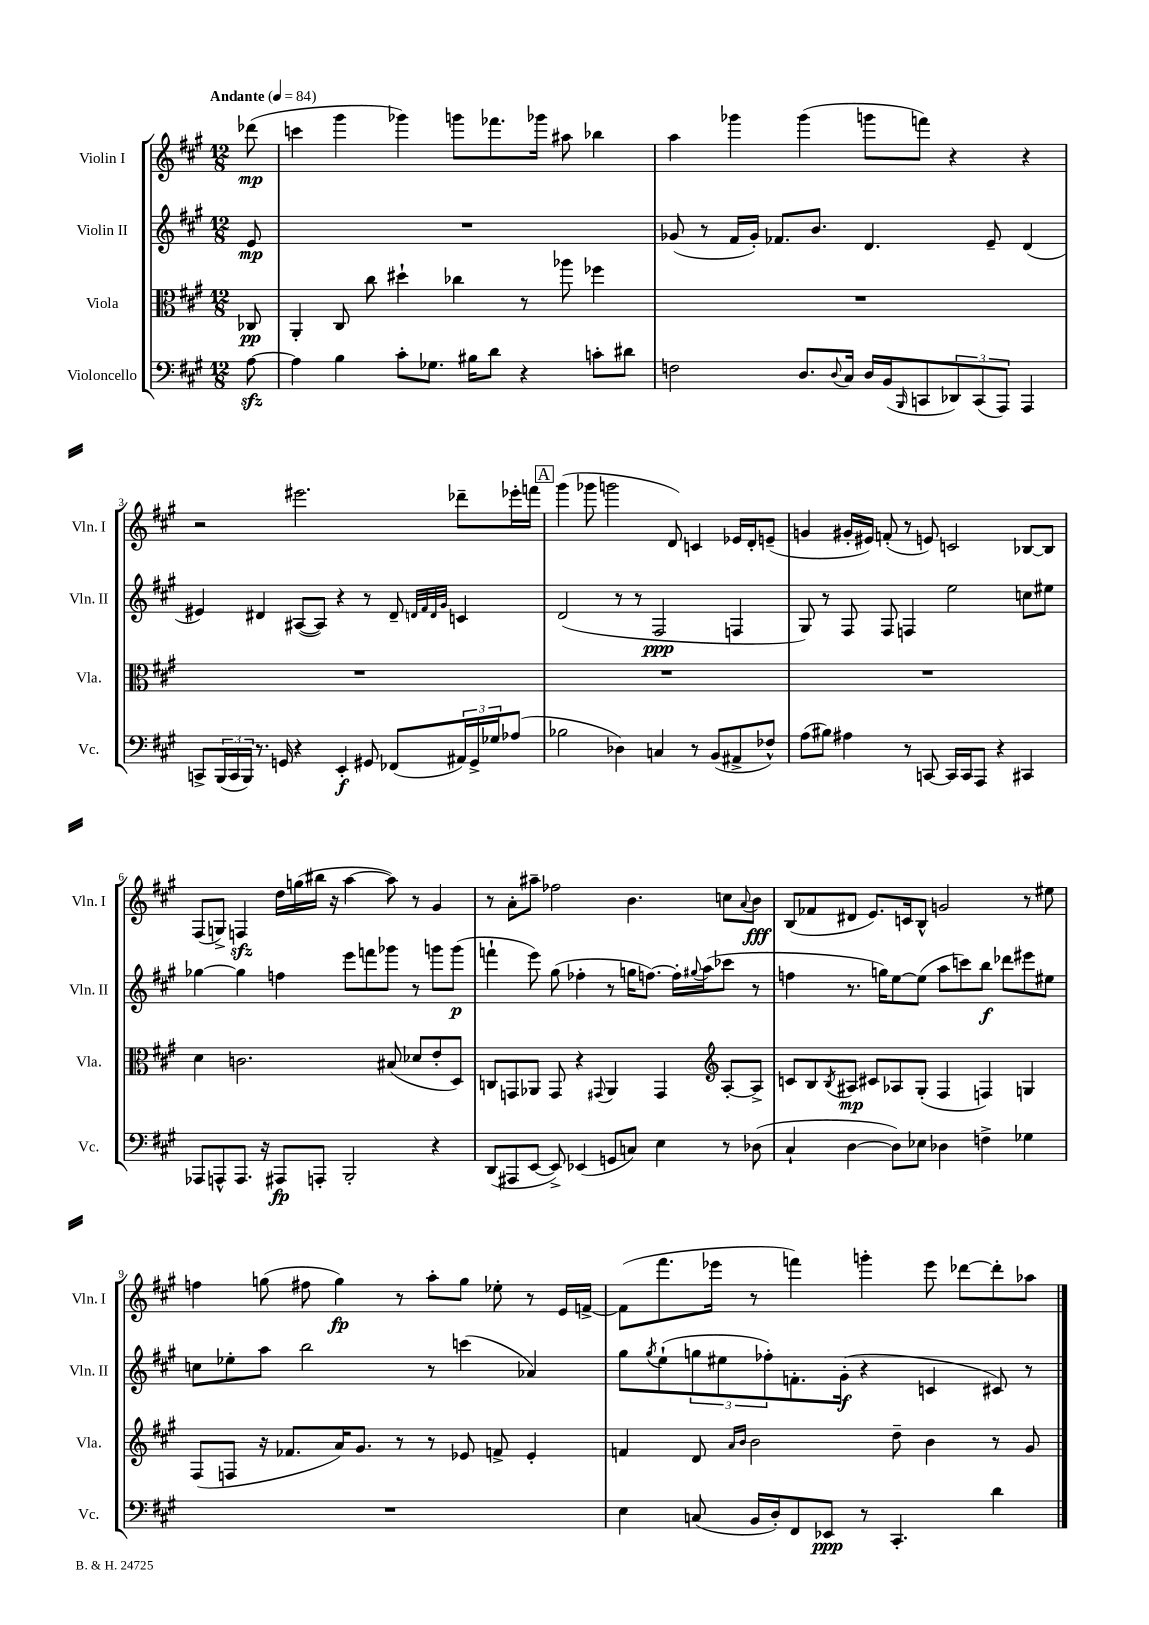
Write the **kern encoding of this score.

**kern	**kern	**kern	**kern
*staff4	*staff3	*staff2	*staff1
*clefF4	*clefC3	*clefG2	*clefG2
*k[f#c#g#]	*k[f#c#g#]	*k[f#c#g#]	*k[f#c#g#]
*M12/8	*M12/8	*M12/8	*M12/8
*MM84	*MM84	*MM84	*MM84
[8A	8C-	8e	(8ddd-
=	=	=	=
4A]	4AA'	1.r	4ccc
4B	8C#	.	4ggg#
.	8cc#	.	.
8c#'	4dd#`	.	4ggg-)
8.G-	.	.	.
.	4cc-	.	8ggg
16B#	.	.	.
8d	.	.	8.fff-
4r	8r	.	.
.	.	.	16ggg-
.	8aa-	.	8aa#
8c'	4ff-	.	4bb-
8d#	.	.	.
=	=	=	=
2F	1.r	(8g-	4aa
.	.	8r	.
.	.	16f#	4ggg-
.	.	16g-')	.
.	.	8.f-	.
8.D	.	.	(4ggg-
.	.	8.b	.
8qqD	.	.	.
16C#	.	.	.
16D	.	4.d	8ggg
(16BB	.	.	.
16qqBBB	.	.	.
8CC	.	.	8fff)
12DD-)	.	.	4r
(12CC	.	.	.
.	.	8e~	.
12AAA)	.	.	.
4AAA	.	(4d	4r
=	=	=	=
8CC^	1.r	4e#)	2r
(24BBB	.	.	.
24CC	.	.	.
24BBB)	.	.	.
8.r	.	4d#	.
16GG	.	.	.
4r	.	([8A#	2.eee#
.	.	8A#])	.
4EE'	.	4r	.
8GG#	.	8r	.
(8FF-	.	8d#~	.
.	.	32qqd	.
.	.	32qqf#	.
.	.	32qqd	.
.	.	32qqg#	.
24AA#)	.	4c	8ddd-~
24GG#^	.	.	.
24G-	.	.	.
(8A-	.	.	16eee-'
.	.	.	16fff
=	=	=	=
2B-	1.r	(2d	(4ggg#
.	.	.	8ggg-
.	.	.	2ggg
4D-)	.	8r	.
.	.	8r	.
4C	.	2F#	.
.	.	.	8d)
8r	.	.	4c
(8BB	.	.	.
8AA#^	.	4F	16e-
.	.	.	16d'
8F-^^)	.	.	(8e~
=	=	=	=
(8A	1.r	8G#)	4g
8B#)	.	8r	.
4A#	.	8F#	16g#'
.	.	.	16e#)
.	.	8F#	(8f'
8r	.	4F	8r
[8CC	.	.	8e)
16CC]	.	2ee	2c
16CC	.	.	.
8AAA	.	.	.
4r	.	.	.
4CC#	.	8cc	[8B-
.	.	8ee#	8B-]
=	=	=	=
8AAA-	4d	[4gg-	(8F#
8AAA^^	.	.	8G^)
8.AAA	2.c	4gg-]	4F
16r	.	.	.
8AAA#	.	4ff	16dd
.	.	.	(16gg
8AAA'	.	.	16bb#
.	.	.	16r
2BBB'	.	8eee	[4aa
.	.	8fff	.
.	(8B#	8ggg-	8aa])
.	8d-	8r	8r
4r	8e'	8ggg	4g#
.	8D)	(8ggg	.
=	=	=	=
(8DD	8C	4fff`	8r
8AAA#	8GG	.	8a'
[8EE	8AA-	8eee)	8aa#~
8EE^])	8GG	(8gg#	2ff-
(4EE-	4r	4ff-'	.
.	8qqGG#	.	.
8GG	4AA-	8r	.
8C)	.	16gg	4.b
.	.	[8.ff)	.
4E	4GG#	.	.
.	.	16ff']	.
.	.	8qqgg#	.
.	.	(16aa	.
*	*clefG2	*	*
8r	[8A'	8ccc-	8cc
.	.	.	8qqa
(8D-	8A^]	8r	8b
=	=	=	=
4C#`	8c	4ff	(8B
.	8B	.	8f-
.	8qB	.	.
[4D	8A#	8.r	8d#
.	8c#	.	8.e)
.	.	16gg)	.
8D])	8A-	[8ee	.
.	.	.	16c
8E-	(8G#'	(8ee]	8B^^
4D-	4F#	8aa	2g
.	.	8ccc)	.
4F^	4F)	8bb	.
.	.	8ddd-	.
4G-	4G	8eee#	8r
.	.	8ee#	8ee#
=	=	=	=
1.r	(8F#	8cc	4ff
.	8F	8ee-'	.
.	16r	8aa	(8gg
.	8.f-	.	.
.	.	2bb	8ff#
.	16a)	.	4gg)
.	8.g#	.	.
.	8r	.	8r
.	8r	8r	8aa'
.	8e-	(4ccc	8gg
.	8f^	.	8ee-'
.	4e-'	4a-)	8r
.	.	.	16e
.	.	.	[16f^
=	=	=	=
4E	4f	8gg#	(8f]
.	.	8qgg#	.
.	.	(8ee`	8.fff#
(8C	8d	12gg	.
.	.	.	16eee-
.	.	12ee#	.
.	16qqa	.	.
.	16qqb	.	.
16BB	2b	.	8r
.	.	12ff-')	.
16D')	.	.	.
8FF#	.	8.f'	4fff)
8EE-	.	.	.
.	.	(16g#'	.
8r	.	4r	4ggg'
4.CC#'	8dd~	.	.
.	4b	4c	8eee-
.	.	.	[8ddd-
4d	8r	8c#)	8ddd-']
.	8g#	8r	8aa-
==	==	==	==
*-	*-	*-	*-
